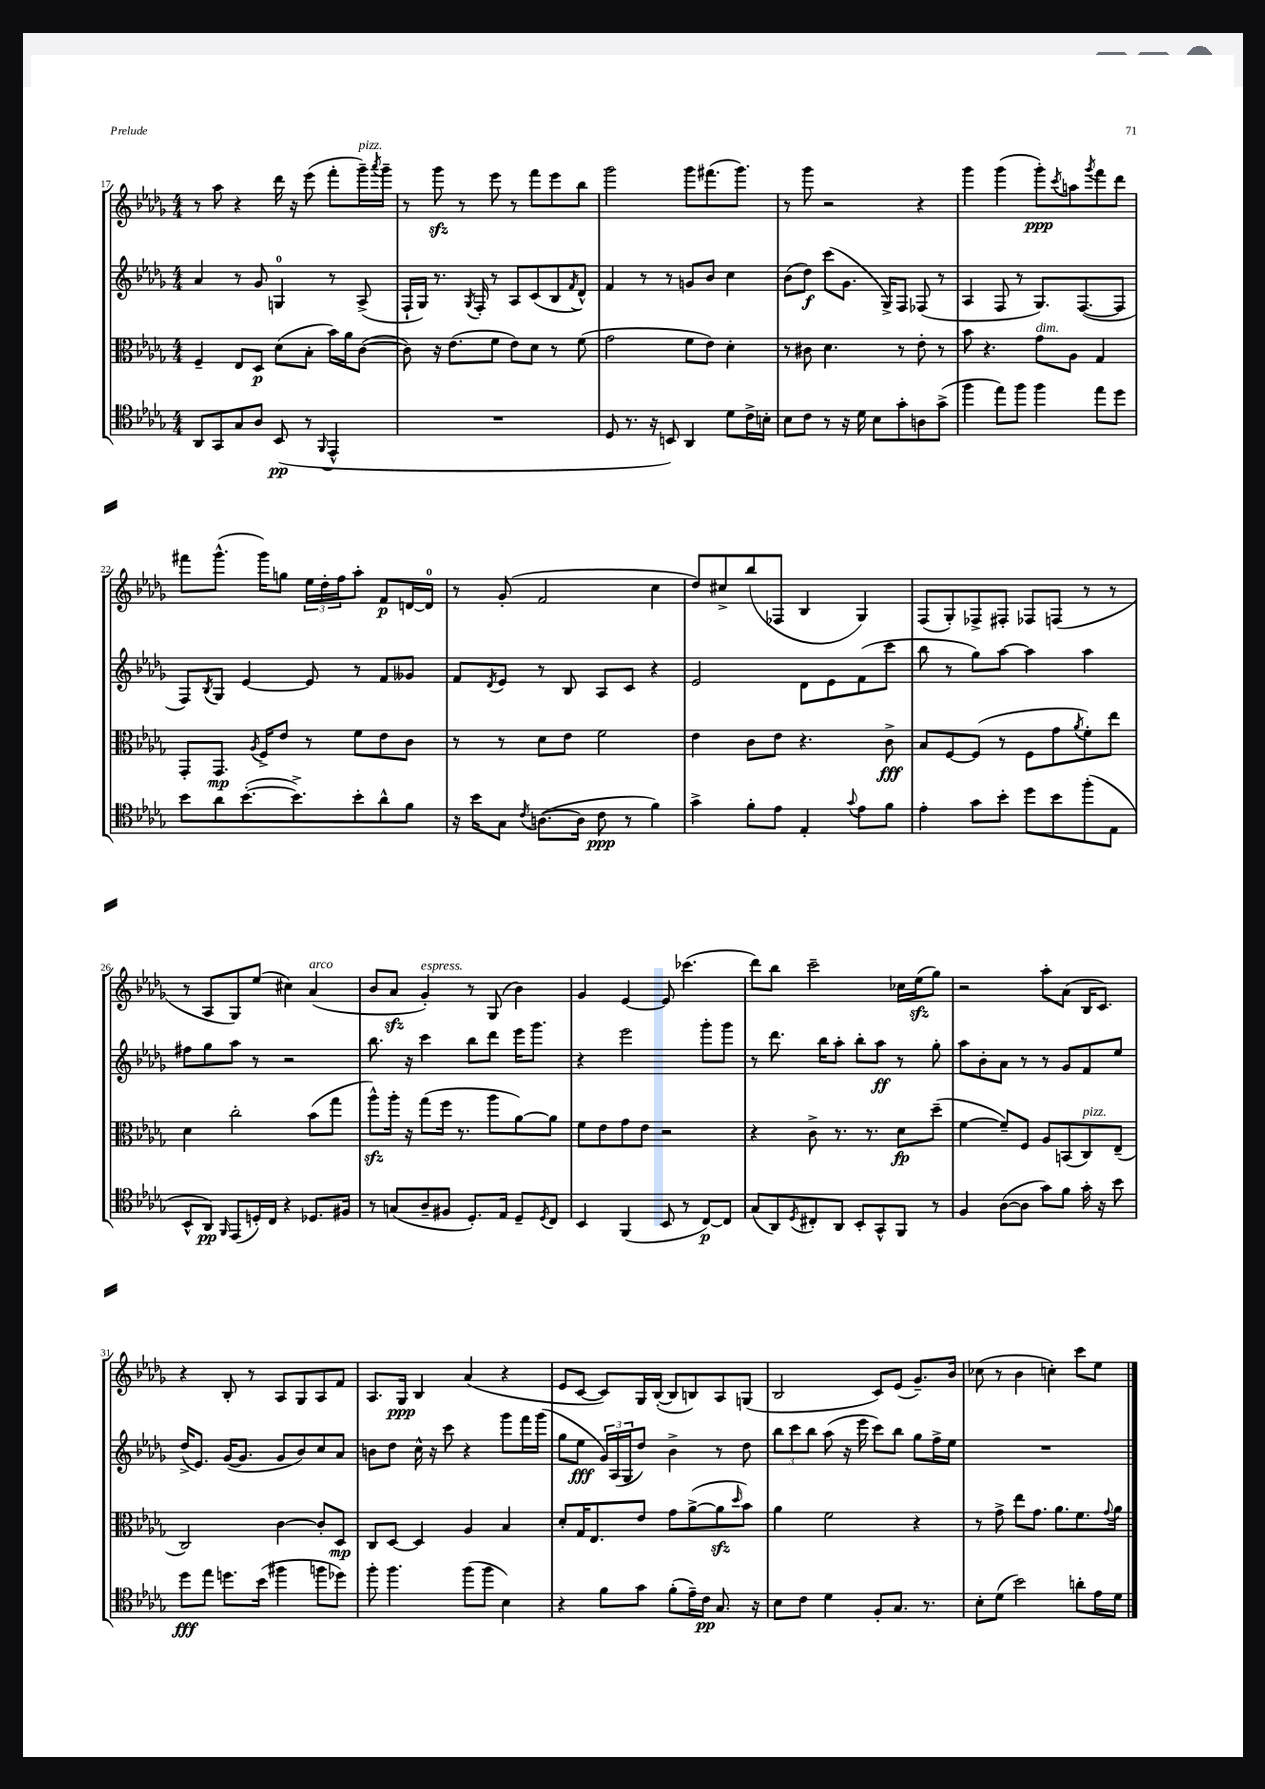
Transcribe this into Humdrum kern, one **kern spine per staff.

**kern	**kern	**kern	**kern
*staff4	*staff3	*staff2	*staff1
*clefC4	*clefC3	*clefG2	*clefG2
*k[b-e-a-d-g-]	*k[b-e-a-d-g-]	*k[b-e-a-d-g-]	*k[b-e-a-d-g-]
*M4/4	*M4/4	*M4/4	*M4/4
8AA-/L	4F~/	4a-/	8r
8GG-/	.	.	8aa-\
8G-/	8E-/L	8r	4r
8A-/J	8D-/J	8g-/	.
(8BB-/	(8d-\L	4G/	16ddd-\
.	.	.	16r
8r	8B-'\J	.	(8eee-\
8qqFF/	.	.	.
4EE-^^/	16b-\LL)	8r	8fff'\L
.	16a-\J	.	.
.	([8c\J	(8A-^/	16ggg-~\L)
.	.	.	8qaaa-/
.	.	.	16ggg-~\JJ
=	=	=	=
1r	8c\])	16F`/LL	8r
.	.	16G-/JJ)	.
.	16r	8.r	8ggg-\
.	(8.e-\L	.	.
.	.	.	8r
.	.	8qG-/	.
.	.	16F'/	.
.	8f\J	8r	8eee-\
.	8e-\L)	8A-/L	8r
.	8d-\J	(8c/	8fff\L
.	8r	8B-/	8eee-\
.	.	8qf/	.
.	(8f\	8d-^^/J)	8bb-\J
=	=	=	=
8D-/	2g-\	4f/	2ggg-\
8.r	.	.	.
.	.	8r	.
16r	.	.	.
8BB/)	.	8r	.
4AA-/	8f\L	8g/L	8ggg-\L
.	8e-\J)	8b-/J	(8.fff#\
8d-\L	4d-'\	4cc\	.
.	.	.	8.ggg-\J)
16c^\L	.	.	.
16B'\JJ	.	.	.
=	=	=	=
8B-\L	8r	(8b-\L	8r
8c\J	8c#\	8dd-\J)	8ggg-\
8r	4.d-\	(8ccc\L	2r
16r	.	8.g-\J	.
16d-\	.	.	.
8B-\L	.	.	.
.	.	16G-^/LK)	.
8g-'\	8r	8F/J	.
8A\	8e-'\	(8F-/	4r
(8g-^\J	8r	8r	.
=	=	=	=
4ff\	8b-\	4A-/	4ggg-\
.	4.r	.	.
8ee-\L)	.	8F/	(4ggg-\
8ff\J	.	8r	.
4ff\	8g-\L	8.G-/L)	8ggg-'\L)
.	.	.	8qccc/
.	8A-\J	.	8aa\
.	.	([8.F/	.
.	.	.	8qggg-/
8ee-\L	4G-/	.	8fff\
8dd-\J	.	8F/]J	8ddd-\J
=	=	=	=
8b-\L	8GG-'/L	8F/L)	8fff#\L
.	.	8qB-/	.
8a-\	8.GG-/J	8G-/J	(8.ggg-^^\J
([8.b-'\	.	[4e-/	.
.	8qA-/	.	.
.	16F^/LK	.	16ggg-\LK)
.	8e-/J	.	8gg\J
8.b-^\])	.	.	.
.	8r	8e-/]	24ee-\LL
.	.	.	24dd-'\
.	.	.	24ff\J
8b-'\	8f\L	8r	8aa-'\J
8a-^^\	8e-\	8f/L	8f/L
8f\J	8c\J	8g--/J	[16d/L
.	.	.	16d/]JJ
=	=	=	=
16r	8r	8f/L	8r
16b-\LK	.	.	.
.	.	8qd-/	.
8G-\J	8r	8e-/J	(8g-'/
8qc/	.	.	.
([8.A\L	8d-\L	8r	2f/
.	8e-\J	8B-/	.
16A\]Jk	.	.	.
8c\	2f\	8A-/L	.
8r	.	8c/J	.
4f\)	.	4r	4cc\
=	=	=	=
4g-^\	4e-\	2e-/	8dd-/L)
.	.	.	8cc#^/
8f'\L	8c\L	.	(8bb-/
8e-\J	8e-\J	.	8F-/J
4E-'/	4.r	8d-\L	4B-/
.	.	8e-\	.
8qqg-/	.	.	.
8e-\L	.	(8f\	4G-/)
8f\J	8c^\	8ccc\J	.
=	=	=	=
4e-'\	8B-/L	8bb-\	(8F/L
.	[8F/	8r	8G-'/)
8g-\L	(8F/]J	8gg-\L)	8F-^/
8b-'\J	8r	[8aa-\J	8F#'/J
8dd-\L	8F\L	4aa-\]	8F-/L
8b-\	8g-\	.	(8F/J
.	8qa-/	.	.
(8ff'\	8f'\)	4aa-\	8r
8E-\J	8ee-\J	.	8r
=	=	=	=
8BB-^^/L	4d-\	8ff#\L	8r
8AA-/J)	.	8gg-\	8A-/L
16qqFF/	.	.	.
(8EE-/L	2cc'\	8aa-\J	8G-/)
16D'/L)	.	8r	(8ee-/J
16C/JJ	.	.	.
4r	.	2r	4cc#\)
8.D-/L	(8b-\L	.	(4a-/
.	8gg-\J	.	.
16F#/Jk	.	.	.
=	=	=	=
8r	8aa-^^\L)	8.bb-\	8b-/L
(8G/L	16aa-'\Jk	.	8a-/J
.	16r	16r	.
8A-~/	(8gg-\L	4ccc\	4g-'/)
8F#/J	16ff\Jk	.	.
.	8.r	.	.
8.D-'/L)	.	8bb-\L	8r
.	8aa-\L	8ddd-\J	(8G-/
16E-/Jk	.	.	.
8D-~/L	[8a-\)	16eee-\LK	4b-\)
.	.	8.ggg-\J	.
8qD-/	.	.	.
8C/J	8a-\]J	.	.
=	=	=	=
4BB-/	8f\L	4r	4g-/
.	8e-\	.	.
(4FF/	8g-\	2eee-\	[4e-/
.	8e-\J	.	.
8BB-/	2r	.	8e-/]
8r	.	.	(4.ccc-\
[8C/L)	.	8ggg-'\L	.
8C/]J	.	8ggg-\J	.
=	=	=	=
(8G-/L	4r	8r	8ddd-\L)
8AA-/)	.	8.ddd-\	8bb-\J
8qD-/	.	.	.
8C#'/	8c^\	.	2ccc~\
.	.	16bb-\LK	.
8AA-/J	8.r	8aa-'\J	.
8BB-'/L	.	8bb-'\L	.
.	8.r	.	.
8GG-^^/	.	8aa-\J	.
8FF/J	8d-\L	8r	16cc-\LL
.	.	.	(16ee-\J
8r	(8dd-~\J	8gg-'\	8gg-\J)
=	=	=	=
4F/	[4f\	8aa-\L	2r
.	.	8b-'\	.
([8A-\L	8f~/]L)	8a-\J	.
8A-\]J	8F/J	8r	.
8g-\L)	8A-/L	8r	8aa-'\L
8f\J	(8BB/	8g-/L	(8a-\J
16g-'\	8C/)	8f/	16B-/LK
16r	.	.	8.c/J)
8b-\	(8E-~/J	8ee-/J	.
=	=	=	=
8dd-\L	2C/)	(16dd-^/LK	4r
.	.	8.e-/J)	.
8ee-\J	.	.	.
8.dd\L	.	([16g-/LK	8B-'/
.	.	8.g-/]J	.
.	.	.	8r
(16b-\Jk	.	.	.
4ff#\	[4c\	8g-/L	8A-/L
.	.	8b-/)	8G-/
8ff\L	8c'/]L	8cc/	8A-/
8dd-\J)	8D-/J	8a-/J	8f/J
=	=	=	=
8ff'\	8C/L	8b\L	8.A-/L
4.ff\	[8D-/J	8dd-\J	.
.	.	.	16G-/Jk
.	4D-/]	16cc^^\	4B-/
.	.	16r	.
.	.	8ccc\	.
(8ff\L	4A-/	4r	(4a-/
8ff\J	.	.	.
4B-\)	4B-/	8ggg-\L	4r
.	.	16fff\L	.
.	.	(16ggg-\JJ	.
=	=	=	=
4r	8d-'/L	8gg-\L	8e-/L
.	16G-/K	8ee-\J	[8c/J
.	8.E-/	.	.
8f\L	.	24g-/LL)	8c/]L)
.	.	(24A-/	.
.	.	24G-/J	.
8g-\J	8e-/J	8dd-/J)	16G-/L
.	.	.	([16B-'/JJ
(8f'\L	8g-\L	4b-^\	8B-/]L
16e-~\L)	([8a-^\	.	8B/)
16c\JJ	.	.	.
8.G-/	8a-\]	8r	8A-/
.	16qqdd-/	.	.
.	8b-\J)	8dd-\	(8G/J
16r	.	.	.
=	=	=	=
8B-\L	4a-\	12bb-\L	2B-/
.	.	12ccc\	.
8c\J	.	.	.
.	.	12bb-\J	.
4d-\	2f\	(8aa-\	.
.	.	16r	.
.	.	16eee-\	.
8F'/L	.	8ccc\L)	8c/L)
8.G-/J	.	8bb-\J	(8e-/J
.	4r	8gg-\L	8.g-~/L)
8.r	.	.	.
.	.	16ff^\L	.
.	.	16ee-\JJ	16b-/Jk
=	=	=	=
8B-'\L	8r	1r	(8cc-\
(8d-\J	8g-^\	.	8r
2b-\)	8ee-\L	.	4b-\
.	8.g-\J	.	.
.	.	.	4cc'\)
.	8.a-\L	.	.
8a'\L	8.f\	.	8ccc\L
16e-\L	.	.	8ee-\J
.	8qqg-/	.	.
16d-\JJ	16a-\Jk	.	.
==	==	==	==
*-	*-	*-	*-
